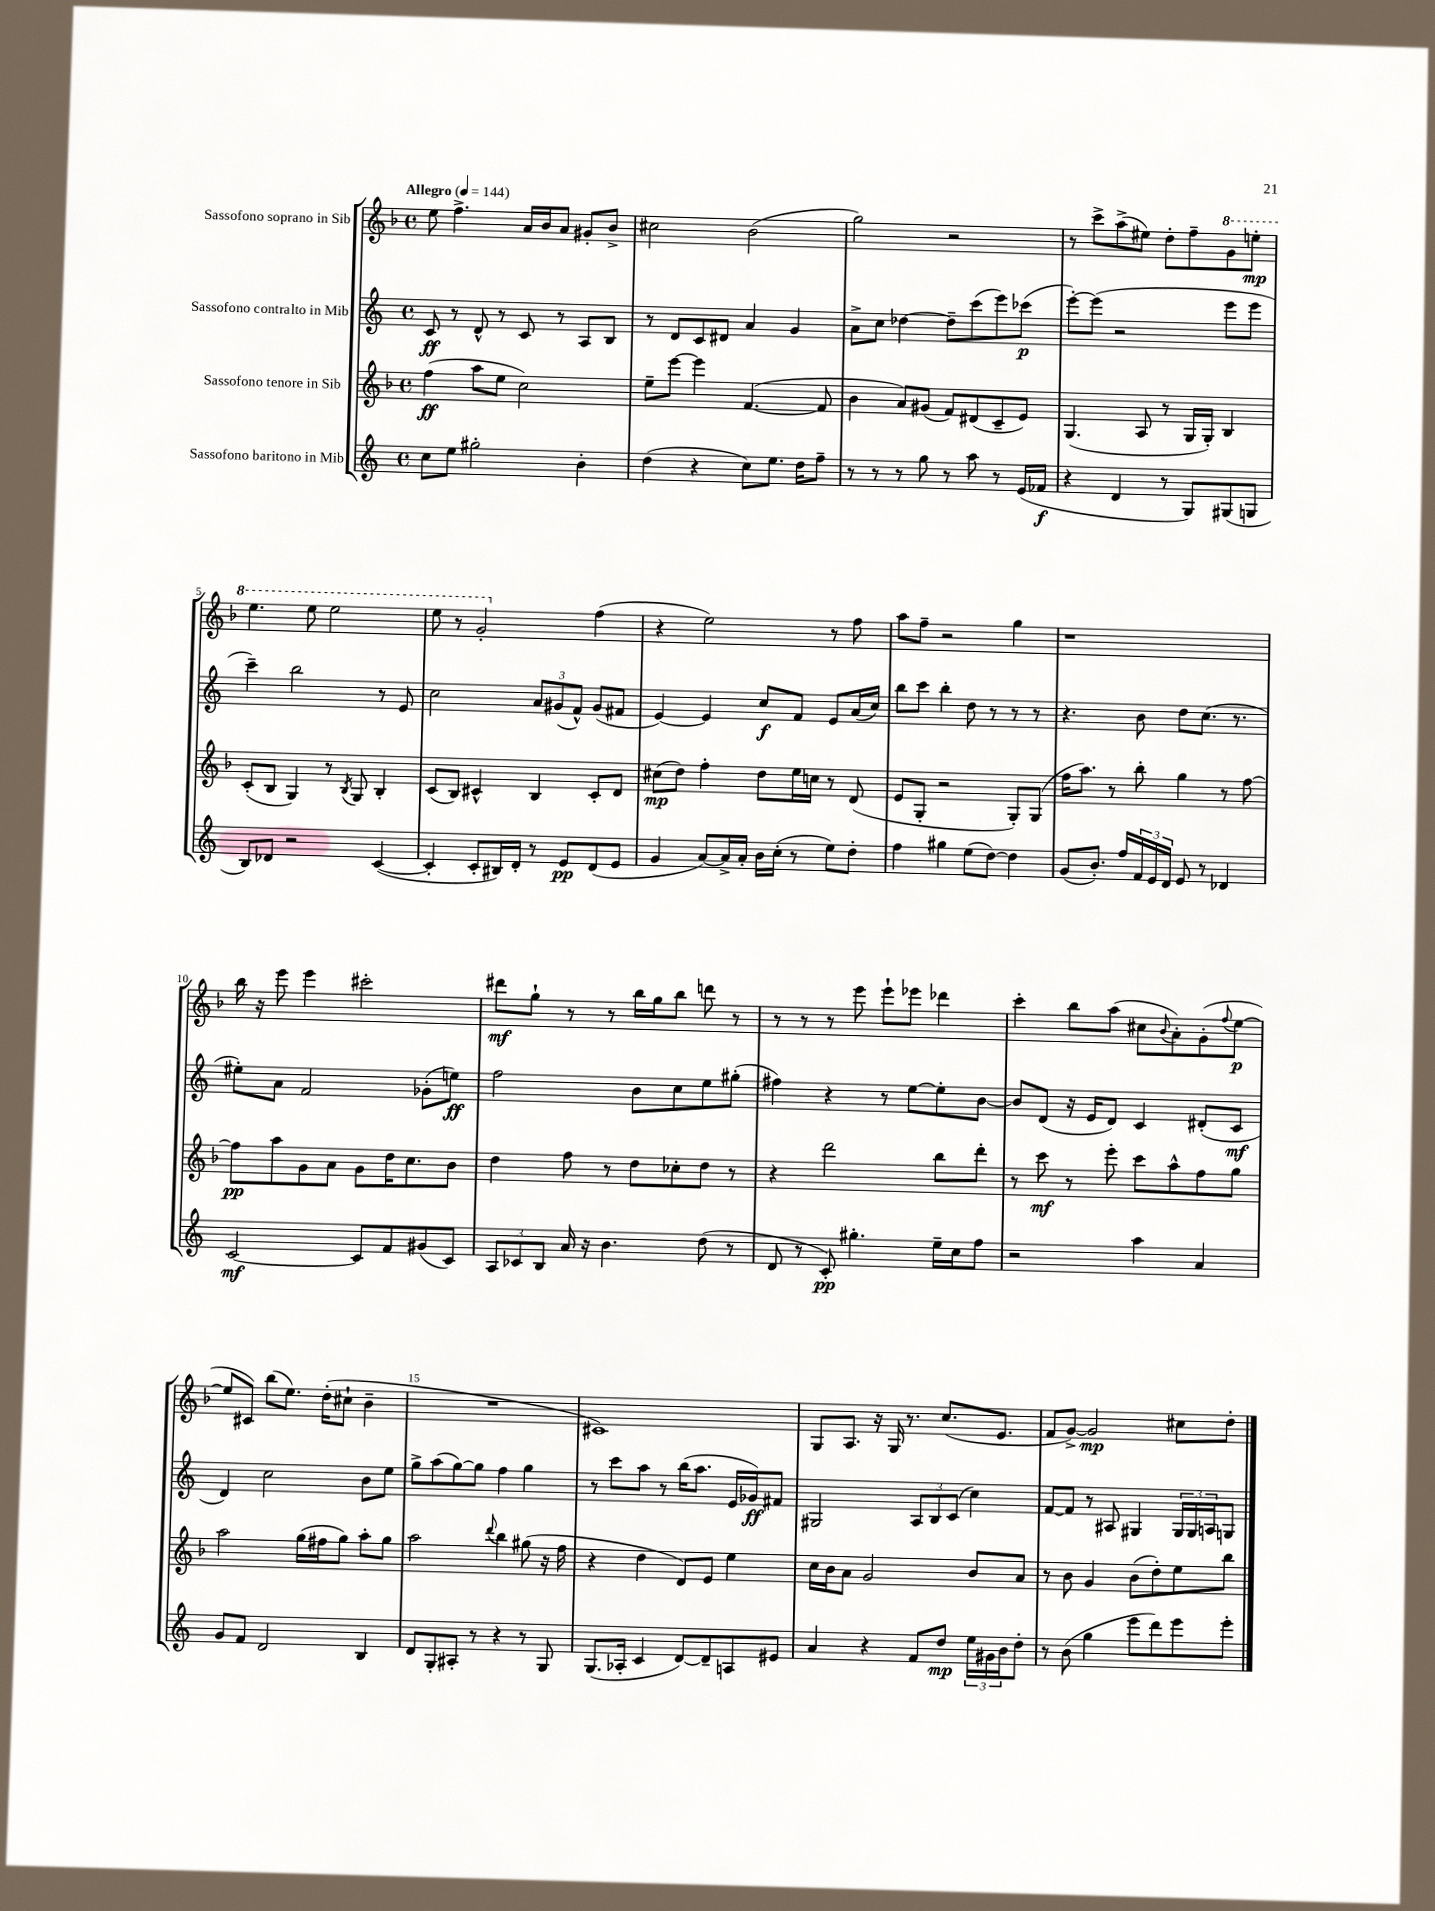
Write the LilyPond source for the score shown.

<<
\new StaffGroup <<
\new Staff = "s0" \with { instrumentName = "Sassofono soprano in Sib" } {
    \clef treble \key f \major \defaultTimeSignature \time 4/4 \tempo "Allegro" 4 = 144
    e''8 f''4.-> a'16 bes'16 a'8 gis'8-. bes'8-> |
    cis''2 bes'2( |
    g''2) r2 |
    r8 c'''8-> a''8->( eis''8) d''8-. f''8-- \ottava #1 g''8 e'''!8-.\mp |
    e'''4. e'''8 e'''2 |
    e'''8 r8 g''2-. \ottava #0 f''4( |
    r4 e''2) r8 f''8 |
    a''8 f''8-- r2 g''4 |
    r1 |
    bes''16 r16 e'''8 e'''4 cis'''2-. |
    dis'''8\mf g''8-! r8 r8 bes''16 g''16 bes''8 d'''8 r8 |
    r8 r8 r8 e'''8 e'''8-! ees'''8 des'''4 |
    c'''4-. bes''8 a''8( cis''8 \appoggiatura { bes'8 } a'8-.) g'8-.( \appoggiatura { f''8 } e''8~\p |
    e''8 cis'8) bes''8( e''8.) d''16-.( cis''8-! bes'4-- |
    R1 |
    cis'1) |
    g8 a8. r16 g16 r8. c''8.( e'8. |
    f'8 g'8~->) g'2\mp cis''8 d''8-. \bar "|." |
}
\new Staff = "s1" \with { instrumentName = "Sassofono contralto in Mib" } {
    \clef treble \key c \major \defaultTimeSignature \time 4/4
    c'8\ff r8 d'8-^ r8 c'8 r8 a8 b8 |
    r8 d'8 c'8 dis'8 a'4 g'4 |
    a'8-> c''8 des''4~ des''8-- c'''8( e'''8) ces'''8\p( |
    e'''8~-.) e'''8( r2 e'''8 e'''8 |
    c'''4--) b''2 r8 e'8 |
    c''2 \tuplet 3/2 { a'8 gis'8( f'8-^) } gis'8( fis'8 |
    e'4~) e'4 c''8\f f'8 e'8 a'16( c''16) |
    b''8 c'''8 b''4-. d''8 r8 r8 r8 |
    r4. b'8 d''8 c''8.( r8. |
    eis''8-.) a'8 f'2 ges'8-.( e''8\ff) |
    f''2 b'8 c''8 e''8 gis''8-.( |
    fis''4) r4 r8 e''8~ e''8-. b'8~ |
    b'8 d'8( r16 e'16 d'8) c'4 dis'8-.( c'8\mf |
    d'4) c''2 b'8 e''8 |
    g''8-> a''8( g''8~) g''8 f''4 g''4 |
    r8 c'''8 a''8 r8 b''16( a''8. e'16 ges'16\ff) fis'8 |
    gis2 \tuplet 3/2 { a8 b8 c'8( } c''4) |
    f'8~ f'8 r8 ais8 gis4 \tuplet 3/2 { gis16 gis16 a16 } g8 \bar "|." |
}
\new Staff = "s2" \with { instrumentName = "Sassofono tenore in Sib" } {
    \clef treble \key f \major \defaultTimeSignature \time 4/4
    f''4\ff( a''8 e''8 c''2) |
    e''8-- e'''8~ e'''4 f'4.~( f'8 |
    bes'4 a'8) gis'8( f'8) dis'8( c'8-- e'8) |
    g4.( a8 r8 g16 g16-.) bes4 |
    c'8-.( bes8 g4) r8 \acciaccatura { bes8 } g8 bes4-. |
    c'8( bes8) cis'4-^ bes4 cis'8-. d'8 |
    cis''8\mp( d''8) f''4-. d''8 e''16 c''16 r8 d'8( |
    e'8 g8-. r2 g8-.) g8( |
    f''16 a''8.) r8 bes''8-. g''4 r8 f''8~ |
    f''8\pp a''8 g'8 a'8 g'8 d''16 c''8. bes'8 |
    d''4 f''8 r8 d''8 ces''8-. d''8 r8 |
    r4 d'''2 bes''8 d'''8-. |
    r8 c'''8\mf r8 e'''8-. c'''8 a''8-^ f''8 g''8 |
    a''2 g''16( fis''16 g''8) a''8-. g''8 |
    a''2 \appoggiatura { d'''8 } bes''4 gis''8( r16 f''16 |
    r4 d''4 d'8) e'8 e''4 |
    c''16 bes'16 a'8 g'2 bes'8 a'8 |
    r8 bes'8 g'4 bes'8( d''8-.) e''8 bes''8 \bar "|." |
}
\new Staff = "s3" \with { instrumentName = "Sassofono baritono in Mib" } {
    \clef treble \key c \major \defaultTimeSignature \time 4/4
    c''8 e''8 gis''2-. b'4-. |
    d''4( r4 c''8) e''8. d''16 f''8-- |
    r8 r8 r8 g''8 r8 a''8 r8 e'16( fes'16\f |
    r4 d'4 r8 g8) gis8( g8 |
    b8) des'8 r2 c'4~( |
    c'4-. c'8-. bis16) d'16-. r8 e'8\pp d'8( e'8 |
    g'4 a'8~) a'16-> a'16-. b'16 c''16-.( r8 e''8) d''8-. |
    f''4 gis''4 e''8( d''8~) d''4 |
    g'8( b'8.-.) f''16 \tuplet 3/2 { f'16 e'16 d'16 } e'8 r8 des'4 |
    c'2~\mf c'8 f'8 gis'8( c'8) |
    \tuplet 3/2 { a8 ces'8 b8 } a'16 r16 b'4. d''8( r8 |
    d'8 r8 c'8-.\pp) gis''4.-. e''16-- c''16 f''8 |
    r2 a''4 a'4 |
    g'8 f'8 d'2 b4 |
    d'8 g8-. ais8-. r8 r4 r8 g8 |
    g8.( aes16-. c'4 d'8~) d'8-- a8 eis'8 |
    a'4 r4 f'8 d''8\mp \tuplet 3/2 { e''16 gis'16 b'16 } d''8-. |
    r8 b'8( g''4 e'''8 d'''8) e'''8 e'''8-. \bar "|." |
}
>>
>>
\layout { \context { \Score \override BarNumber.break-visibility = ##(#f #t #t) barNumberVisibility = #(every-nth-bar-number-visible 5) } }
